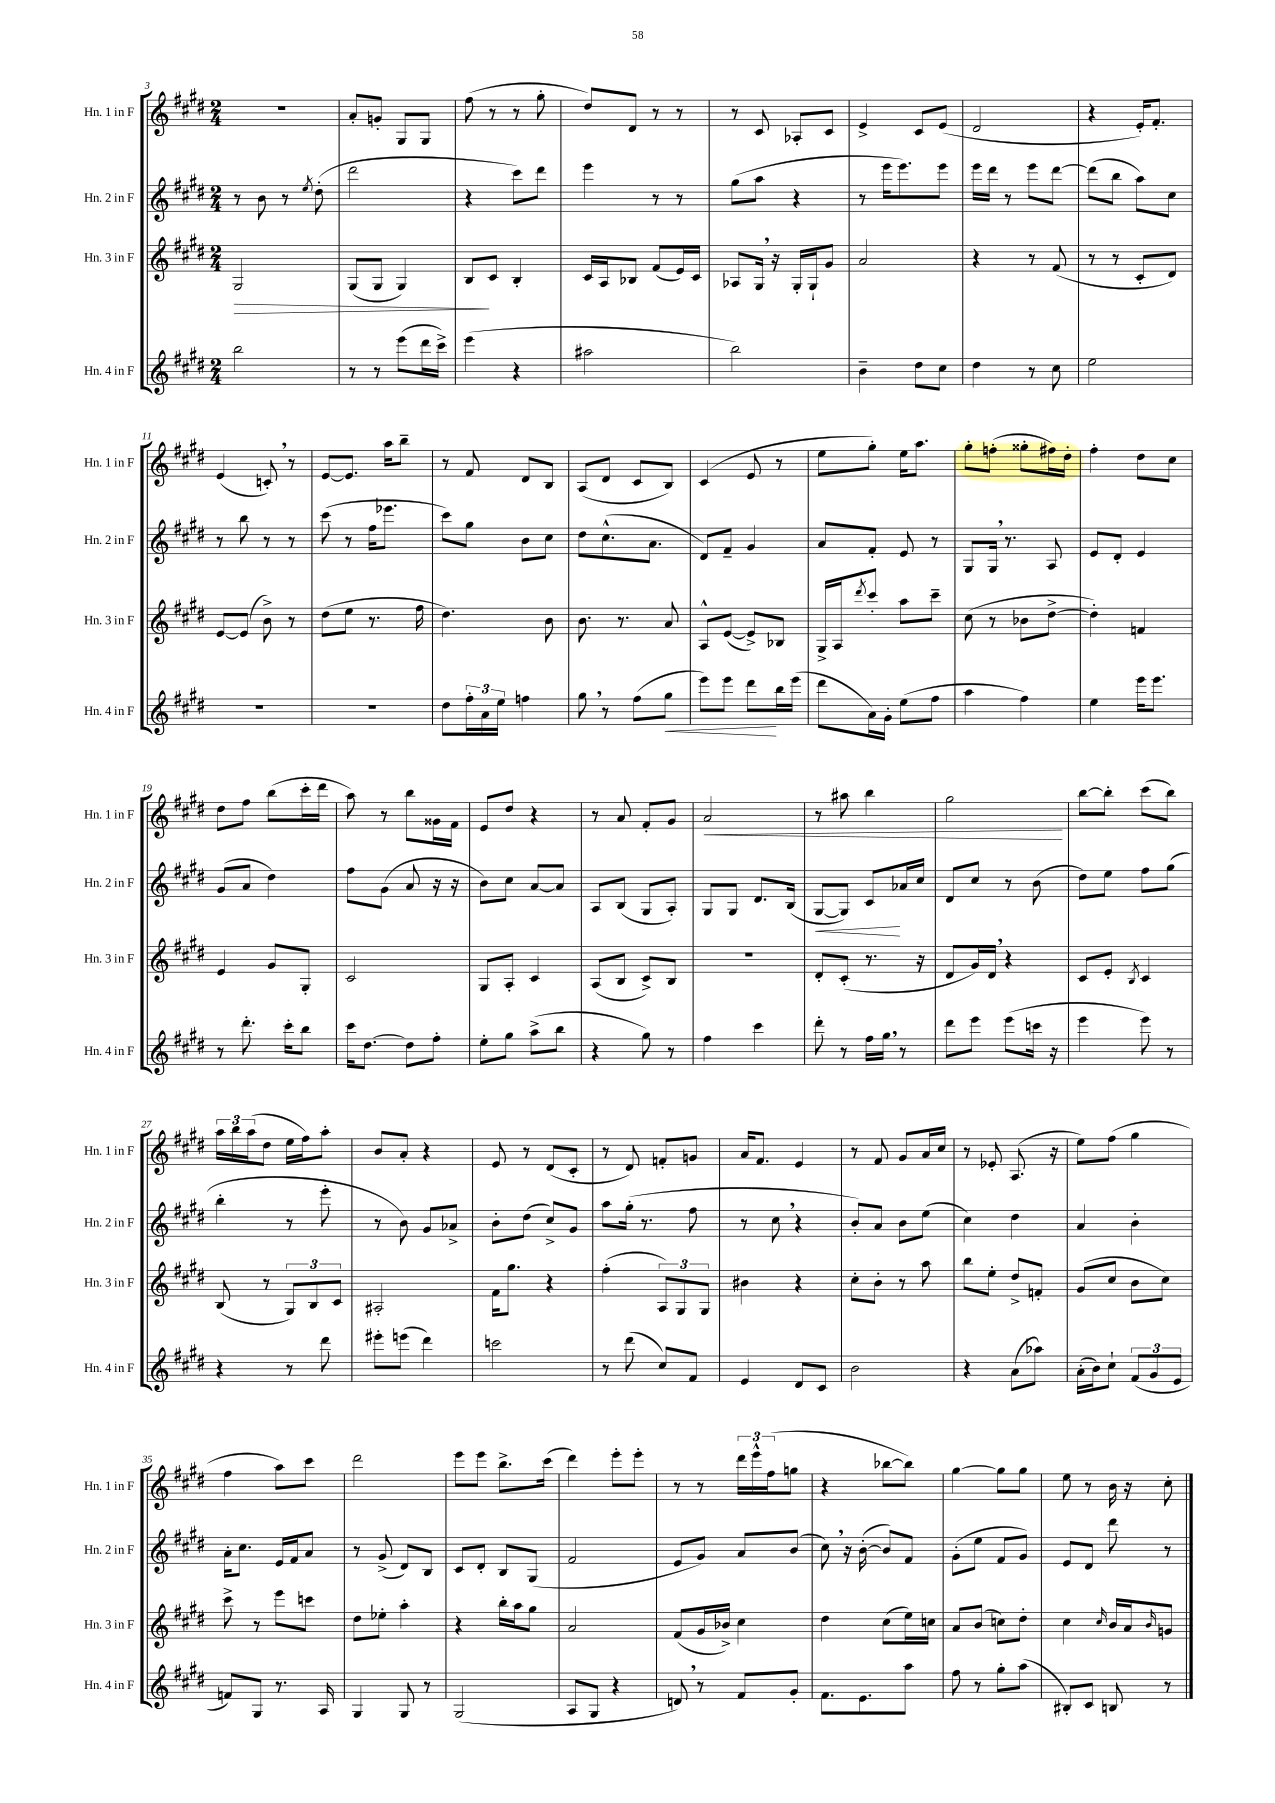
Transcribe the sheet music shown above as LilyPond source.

<<
\new StaffGroup <<
\new Staff = "s0" \with { instrumentName = "Hn. 1 in F" shortInstrumentName = "Hn. 1 in F" } {
    \clef treble \key e \major \numericTimeSignature \time 2/4
    R2 |
    a'8-. g'8-. gis8 gis8 |
    fis''8( r8 r8 gis''8-. |
    dis''8) dis'8 r8 r8 |
    r8 cis'8 aes8-. cis'8 |
    e'4-> cis'8 e'8( |
    dis'2 |
    r4 e'16-.) fis'8.-. |
    e'4( c'8-.) \breathe r8 |
    e'8~ e'8. a''16 b''8-- |
    r8 fis'8 dis'8 b8 |
    a8( dis'8 cis'8 b8) |
    cis'4( e'8 r8 |
    e''8 gis''8-.) e''16 a''8. |
    gis''8-. f''8-.( gisis''8-. fis''16) dis''16-. |
    fis''4-. dis''8 cis''8 |
    dis''8 fis''8 b''8( cis'''16-. dis'''16 |
    a''8) r8 b''8 gisis'16 fis'16 |
    e'8 dis''8 r4 |
    r8 a'8 fis'8-. gis'8 |
    a'2\< |
    r8 ais''8 b''4 |
    gis''2\! |
    b''8~ b''8-. cis'''8( b''8) |
    \tuplet 3/2 { a''16 b''16 a''16( } dis''8 e''16 fis''16) a''8-. |
    b'8 a'8-. r4 |
    e'8 r8 dis'8( cis'8-. |
    r8 dis'8) f'8-. g'8 |
    a'16 fis'8. e'4 |
    r8 fis'8 gis'8 a'16 cis''16 |
    r8 ees'8-. a8.( r16 |
    e''8) fis''8( gis''4 |
    fis''4 a''8) cis'''8 |
    dis'''2 |
    e'''8 e'''8 b''8.-> cis'''16( |
    dis'''4) e'''8-. e'''8-. |
    r8 r8 \tuplet 3/2 { dis'''16 e'''16-^ fis''16( } g''8 |
    r4 bes''8~ bes''8) |
    gis''4~ gis''8 gis''8 |
    e''8 r8 b'16 r16 cis''8-. \bar "|." |
}
\new Staff = "s1" \with { instrumentName = "Hn. 2 in F" shortInstrumentName = "Hn. 2 in F" } {
    \clef treble \key e \major \numericTimeSignature \time 2/4
    r8 b'8 r8 \acciaccatura { e''8 } dis''8-.( |
    dis'''2 |
    r4 cis'''8) dis'''8 |
    e'''4 r8 r8 |
    gis''8( a''8 r4 |
    r8 e'''16 e'''8.) e'''8 |
    e'''16 dis'''16 r8 e'''8 dis'''8~ |
    dis'''8( b''8 a''8) cis''8 |
    r8 b''8 r8 r8 |
    cis'''8( r8 fis''16 ees'''8. |
    cis'''8) gis''8 b'8 cis''8 |
    dis''8 cis''8.-^( a'8. |
    dis'8) fis'8-- gis'4 |
    a'8 fis'8-. e'8 r8 |
    gis8 gis16 \breathe r8. a8 |
    e'8 dis'8-. e'4 |
    gis'8( a'8 dis''4) |
    fis''8 gis'8( a'8 r16 r16 |
    b'8) cis''8 a'8~ a'8 |
    a8 b8( gis8 a8-.) |
    gis8 gis8 dis'8. b16( |
    gis8~\< gis8) cis'8\! aes'16 cis''16 |
    dis'8 cis''8 r8 b'8( |
    dis''8) e''8 fis''8 gis''8( |
    b''4-. r8 e'''8-. |
    r8 b'8) gis'8 aes'8-> |
    b'8-. dis''8( cis''8->) gis'8 |
    a''8 gis''16-.( r8. fis''8 |
    r8 cis''8 \breathe r4 |
    b'8-.) a'8 b'8 e''8( |
    cis''4) dis''4 |
    a'4 b'4-. |
    a'16-. cis''8. e'16 fis'16 a'8 |
    r8 gis'8->( dis'8) b8 |
    cis'8 dis'8-. b8 gis8( |
    fis'2 |
    e'8 gis'8) a'8 b'8( |
    cis''8) \breathe r16 b'16~-.( b'8) fis'8 |
    gis'8-.( e''8 fis'8 gis'8) |
    e'8 dis'8 dis'''8 r8 \bar "|." |
}
\new Staff = "s2" \with { instrumentName = "Hn. 3 in F" shortInstrumentName = "Hn. 3 in F" } {
    \clef treble \key e \major \numericTimeSignature \time 2/4
    gis2\> |
    gis8( gis8 gis4) |
    b8\! cis'8 b4-. |
    cis'16 a16 bes8 fis'8( e'16) cis'16 |
    aes8 gis16 \breathe r16 gis16-. gis16-! gis'8 |
    a'2 |
    r4 r8 fis'8( |
    r8 r8 cis'8-. dis'8) |
    e'8~ e'8( b'8->) r8 |
    dis''8( e''8 r8. fis''16 |
    dis''4.) b'8 |
    b'8. r8. a'8 |
    a8-^ e'8~( e'8->) bes8 |
    gis16-> a16 \acciaccatura { dis'''8 } cis'''8-. a''8 cis'''8-- |
    cis''8( r8 bes'8 dis''8~-> |
    dis''4-.) f'4 |
    e'4 gis'8 gis8-. |
    cis'2 |
    gis8 a8-. cis'4 |
    a8( b8 cis'8->) b8 |
    R2 |
    dis'8-. cis'8-.( r8. r16 |
    dis'8 gis'16) dis'16 \breathe r4 |
    cis'8 e'8-. \acciaccatura { b8 } cis'4 |
    b8( r8 \tuplet 3/2 { gis8) b8 cis'8 } |
    ais2-. |
    fis'16 gis''8. r4 |
    fis''4-.( \tuplet 3/2 { a8) gis8 gis8 } |
    bis'4 r4 |
    cis''8-. b'8-. r8 a''8 |
    b''8 e''8-. dis''8-> f'8-. |
    gis'8( cis''8 b'8 cis''8) |
    cis'''8-> r8 e'''8 c'''8 |
    dis''8 ees''8-. a''4-. |
    r4 b''16-. a''16 gis''8 |
    a'2 |
    fis'8( gis'16 bes'16->) cis''4 |
    dis''4 cis''8( e''16) c''16 |
    a'8 b'8( c''8) dis''8-. |
    cis''4 \grace { cis''16 } b'16 a'16 \grace { b'16 } g'8 \bar "|." |
}
\new Staff = "s3" \with { instrumentName = "Hn. 4 in F" shortInstrumentName = "Hn. 4 in F" } {
    \clef treble \key e \major \numericTimeSignature \time 2/4
    b''2 |
    r8 r8 e'''8( dis'''16 cis'''16->) |
    e'''4( r4 |
    ais''2 |
    b''2) |
    b'4-- dis''8 cis''8 |
    dis''4 r8 cis''8 |
    e''2 |
    r2 |
    R2 |
    dis''8 \tuplet 3/2 { fis''16-. a'16 e''16 } f''4 |
    gis''8 \breathe r8 fis''8( gis''8\< |
    e'''8) e'''8 dis'''8\! b''16 e'''16( |
    dis'''8 a'16) gis'16-. e''8( fis''8 |
    a''4 fis''4) |
    e''4 e'''16 e'''8. |
    r8 dis'''8.-. cis'''16-. b''8 |
    cis'''16 dis''8.~ dis''8 fis''8-. |
    e''8-. gis''8 a''8->( b''8 |
    r4 gis''8) r8 |
    fis''4 cis'''4 |
    dis'''8-. r8 fis''16 gis''16 \breathe r8 |
    dis'''8 e'''8 e'''8( c'''16 r16 |
    e'''4 e'''8) r8 |
    r4 r8 dis'''8 |
    eis'''8-. e'''8( dis'''4) |
    c'''2 |
    r8 dis'''8( cis''8) fis'8 |
    e'4 dis'8 cis'8 |
    b'2 |
    r4 a'8( aes''8) |
    a'16-.( b'16) cis''8-! \tuplet 3/2 { fis'8( gis'8 e'8 } |
    f'8) gis8 r8. a16 |
    gis4 gis8 r8 |
    gis2( |
    a8 gis8 r4 |
    d'8) \breathe r8 fis'8 gis'8-. |
    fis'8. e'8. a''8 |
    fis''8 r8 gis''8-. a''8( |
    bis8-.) cis'8 b8 r8 \bar "|." |
}
>>
>>
\layout { \context { \Score currentBarNumber = #3 } }
